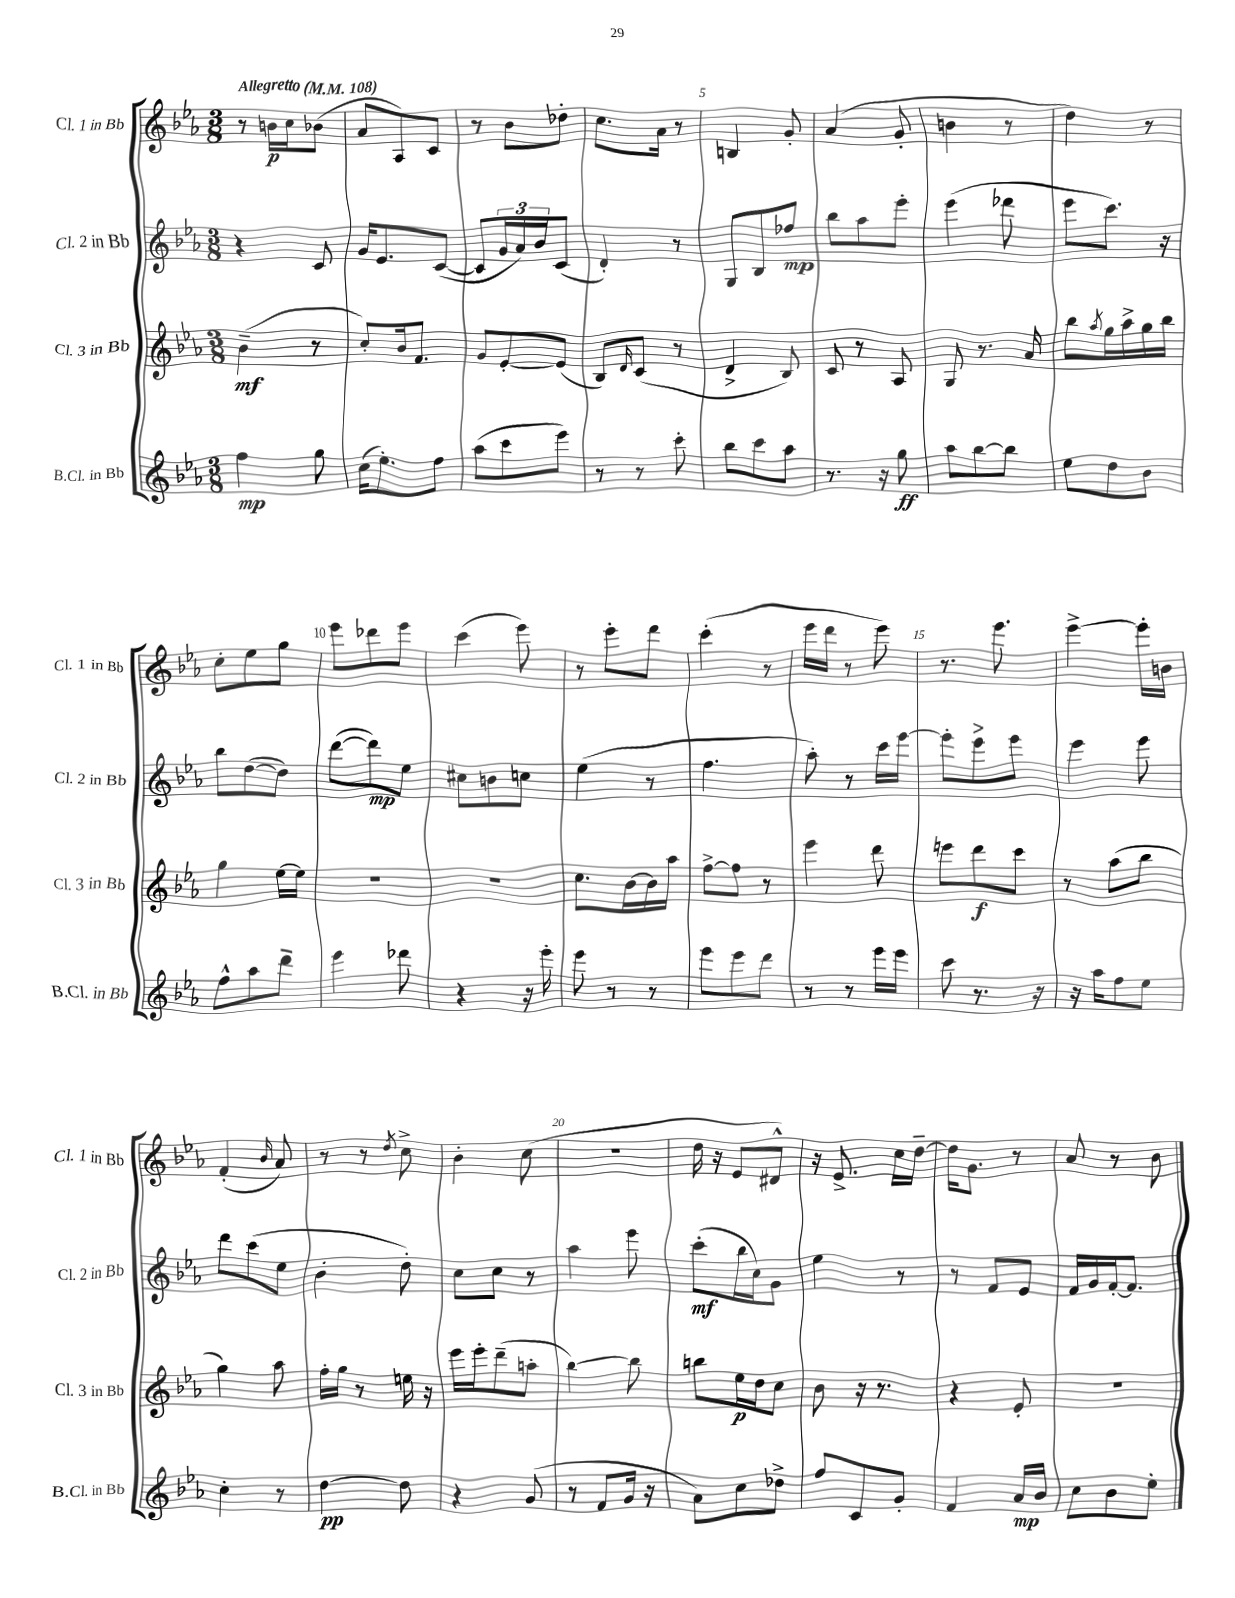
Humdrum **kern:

**kern	**kern	**kern	**kern
*staff4	*staff3	*staff2	*staff1
*clefG2	*clefG2	*clefG2	*clefG2
*k[b-e-a-]	*k[b-e-a-]	*k[b-e-a-]	*k[b-e-a-]
*M3/8	*M3/8	*M3/8	*M3/8
*MM108	*MM108	*MM108	*MM108
4ff\	(4b-~\	4r	8r
.	.	.	16b\LL
.	.	.	16cc\J
8gg\	8r	8c/	(8b-\J
=	=	=	=
(16cc\LK	8cc'/L)	16g/LK	8a-/L
8.ee-'\)	.	8.e-/	.
.	16b-/k	.	8A-/)
.	8.f/J	.	.
8ff\J	.	([8c/J	8c/J
=	=	=	=
(8aa-\L	8g/L	8c/]L	8r
8ccc\	[8e-'/	24g/L	8b-\L
.	.	24a-/)	.
.	.	24b-/J	.
8eee-\J)	(8e-/]J	(8c/J	8dd-'\J
=	=	=	=
8r	8B-/L)	4d'/)	8.cc\L
.	16qqd/	.	.
8r	(8c/J	.	.
.	.	.	16a-\Jk
8ccc'\	8r	8r	8r
=	=	=	=
8bb-\L	4d^/	8G/L	4B/
8ccc\	.	8B-/	.
8aa-\J	8B-/)	8ff-/J	8g'/
=	=	=	=
8.r	8c/	8bb-\L	(4a-/
.	8r	8aa-\	.
16r	.	.	.
8gg\	8A-/	8eee-'\J	8g'/
=	=	=	=
8aa-\L	8G/	(4eee-\	4b\
[8bb-\	8.r	.	.
8bb-\]J	.	8ddd-\	8r
.	16a-/	.	.
=	=	=	=
8ee-\L	8bb-\L	8eee-\L	4dd\)
.	8qaa-/	.	.
8dd\	16gg\L	8.ccc\J)	.
.	16aa-^\	.	.
8b-\J	16gg\	.	8r
.	16bb-\JJ	16r	.
=	=	=	=
8ff^^\L	4gg\	8bb-\L	8cc'\L
8aa-\	.	([8dd\	8ee-\
8ddd~\J	[16ee-\LL	8dd\]J)	8gg\J
.	16ee-\]JJ	.	.
=	=	=	=
4eee-\	4.r	([8ddd\L	8eee-\L
.	.	8ddd\])	8ddd-\
8ddd-\	.	8ee-\J	8eee-\J
=	=	=	=
4r	4.r	8cc#\L	(4ccc\
.	.	8b\	.
16r	.	8cc\J	8eee-\)
16eee-'\	.	.	.
=	=	=	=
8eee-\	8.cc\L	(4ee-\	8r
8r	.	.	8eee-'\L
.	[16b-\L	.	.
8r	16b-\]	8r	8ddd\J
.	16aa-\JJ	.	.
=	=	=	=
8eee-\L	[8ff^\L	4.ff\	(4ccc'\
8eee-\	8ff\]J	.	.
8ddd\J	8r	.	8r
=	=	=	=
8r	4eee-\	8aa-'\)	16eee-\LL
.	.	.	16ddd\JJ
8r	.	8r	8r
16eee-\LL	8ddd\	16ccc\LL	8eee-\)
16eee-\JJ	.	[16eee-\JJ	.
=	=	=	=
8ccc\	8eee\L	8eee-'\]L	8.r
8.r	8ddd\	8eee-^\	.
.	.	.	8.eee-\
.	8ccc\J	8eee-\J	.
16r	.	.	.
=	=	=	=
16r	8r	4eee-\	[4eee-^\
16aa-\LK	.	.	.
8ff\	(8aa-\L	.	.
8ee-\J	8bb-\J	8eee-\	16eee-'\]LL
.	.	.	16b\JJ
=	=	=	=
4cc'\	4gg\)	8ddd\L	(4f'/
.	.	(8ccc\	.
.	.	.	16qqb-/
8r	8aa-\	8ee-\J	8a-/)
=	=	=	=
[4dd\	16ff'\LL	4b-'\	8r
.	16gg\JJ	.	.
.	8r	.	8r
.	.	.	8qdd/
8dd\]	16ee\	8dd'\)	8cc^\
.	16r	.	.
=	=	=	=
4r	16eee-\LL	8cc\L	4b-'\
.	16eee-'\J	.	.
.	(8ddd~\	8cc\J	.
(8g/	8aa'\J	8r	(8cc\
=	=	=	=
8r	[4bb-\)	4aa-\	4.r
8f/L	.	.	.
16g/Jk	8bb-\]	8eee-\	.
16r	.	.	.
=	=	=	=
8a-\L)	8bb\L	(8ccc'\L	16dd\
.	.	.	16r
8cc\	16ee-\L	16bb-\L	8e-/L
.	16dd\J	16cc\J)	.
8dd-^\J	8cc\J	8g\J	8d#^^/J)
=	=	=	=
8ff/L	8b-\	4ee-\	16r
.	.	.	8.e-^/
8c/	16r	.	.
.	8.r	.	.
8g'/J	.	8r	16cc\LL
.	.	.	[16dd~\JJ
=	=	=	=
4f/	4r	8r	16dd\]LK
.	.	.	8.g\J
.	.	8f/L	.
16a-/LL	8e-'/	8e-/J	8r
16b-/JJ	.	.	.
=	=	=	=
8cc\L	4.r	16f/LL	8a-/
.	.	16g/	.
8b-\	.	[16f'/J	8r
.	.	8.f/]J	.
8ee-'\J	.	.	8b-\
==	==	==	==
*-	*-	*-	*-
